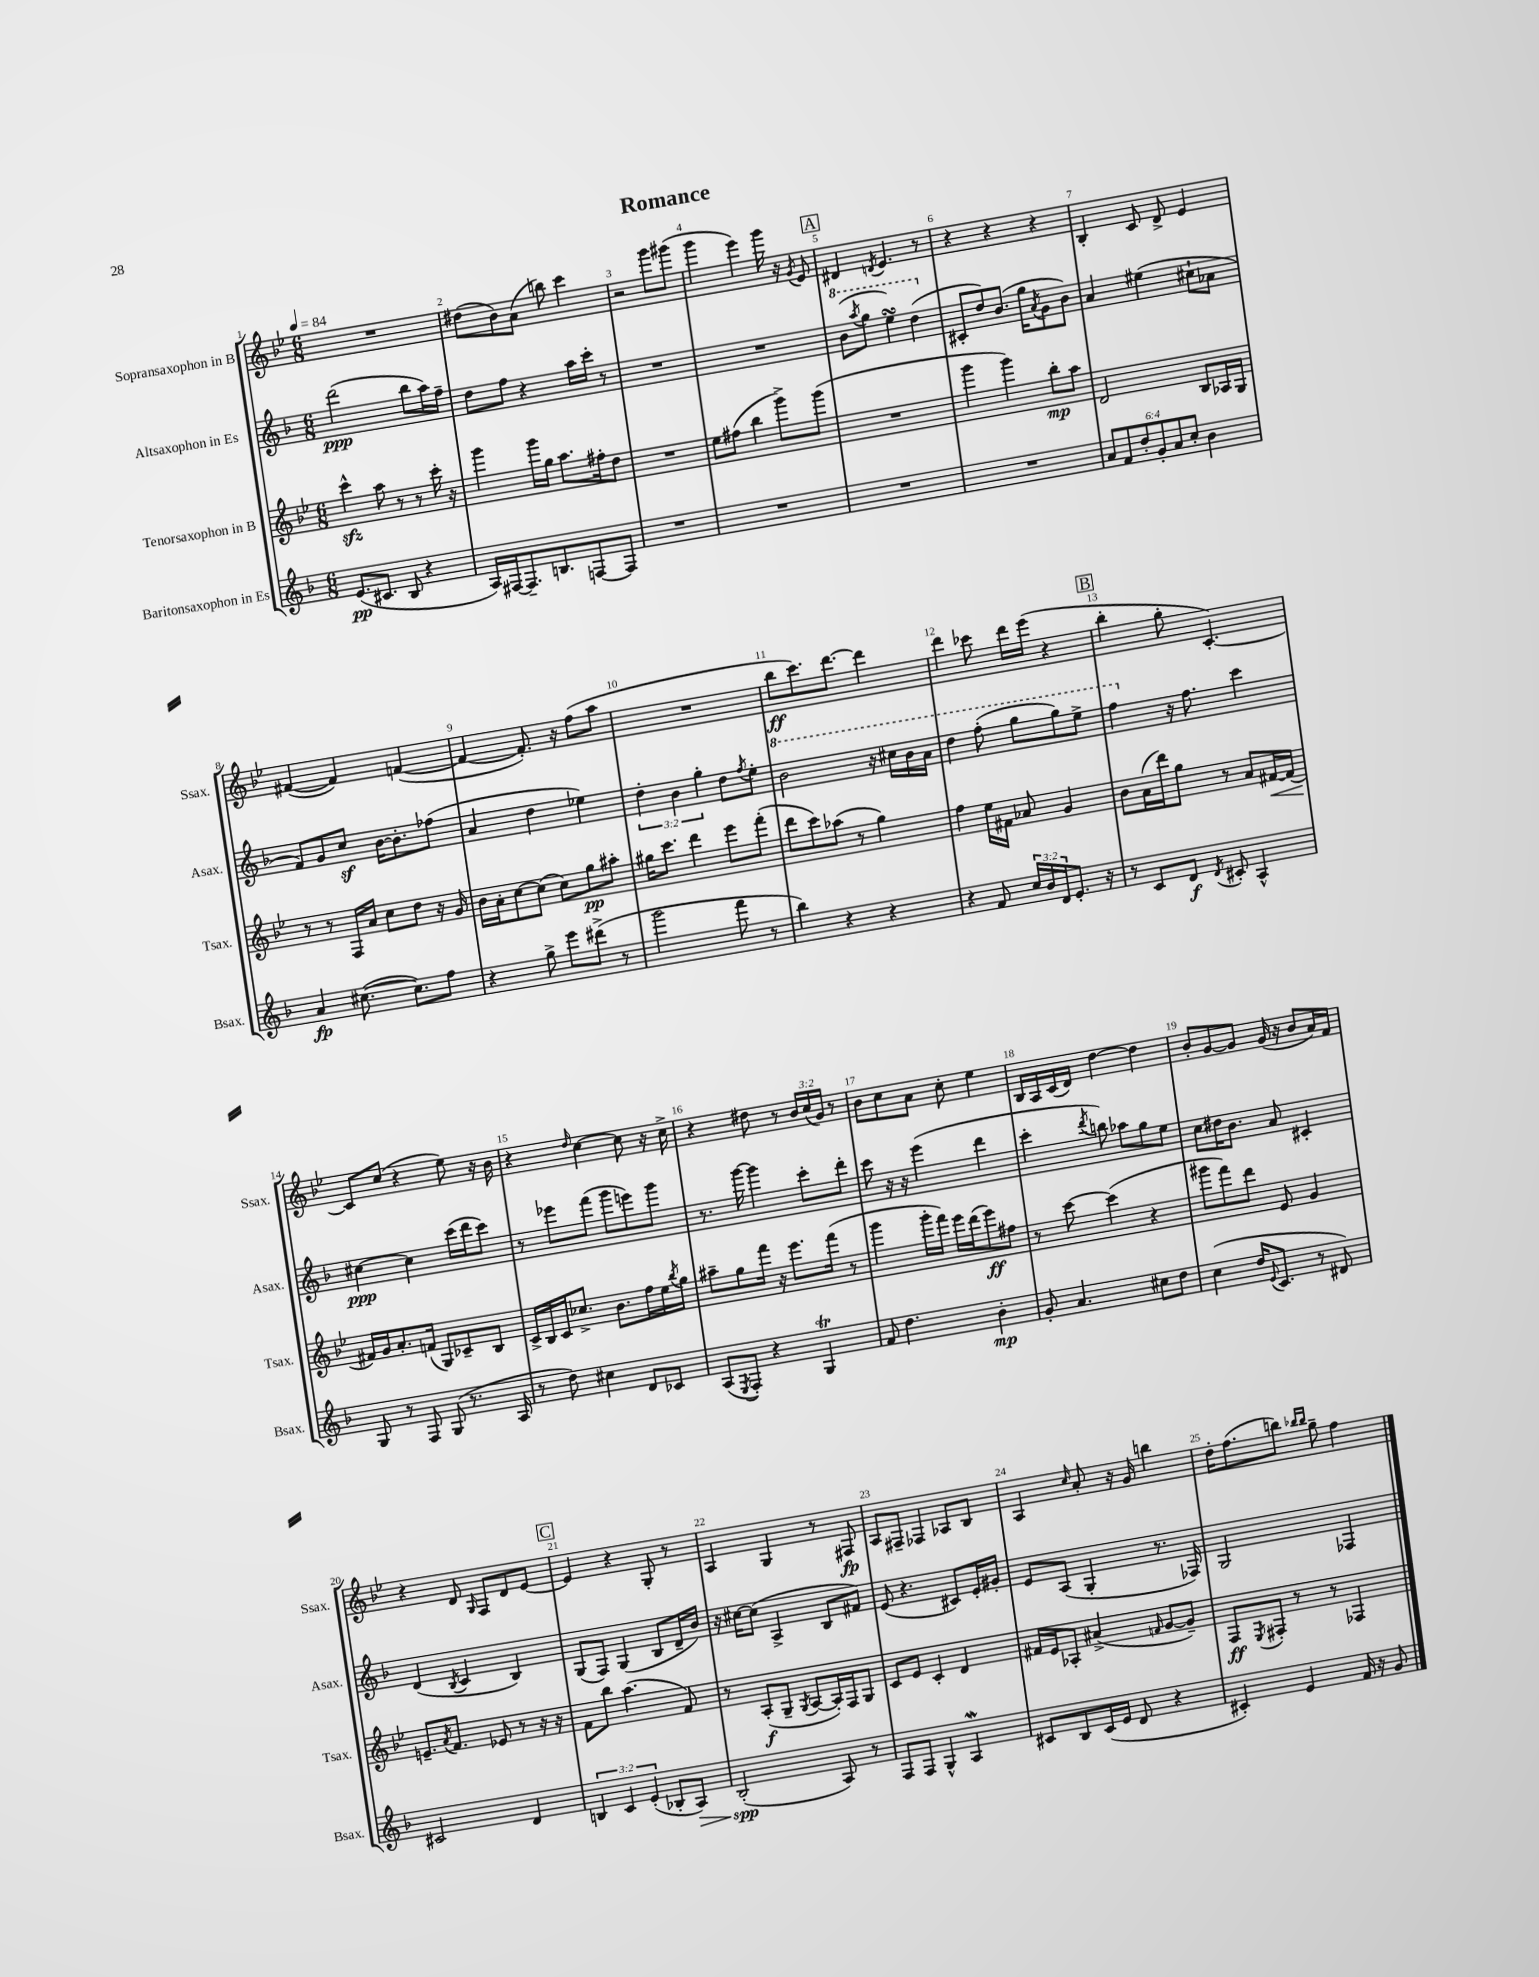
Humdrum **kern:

**kern	**dynam	**kern	**dynam	**kern	**dynam	**kern	**dynam
*part4	*part4	*part3	*part3	*part2	*part2	*part1	*part1
*staff4	*staff4	*staff3	*staff3	*staff2	*staff2	*staff1	*staff1
*I"Baritonsaxophon in Es	*	*I"Tenorsaxophon in B	*	*I"Altsaxophon in Es	*	*I"Sopransaxophon in B	*
*I'Bsax.	*	*I'Tsax.	*	*I'Asax.	*	*I'Ssax.	*
*clefG2	*	*clefG2	*	*clefG2	*	*clefG2	*
*k[b-]	*	*k[b-e-]	*	*k[b-]	*	*k[b-e-]	*
*M6/8	*	*M6/8	*	*M6/8	*	*M6/8	*
*MM84	*	*MM84	*	*MM84	*	*MM84	*
=1	=1	=1	=1	=1	=1	=1	=1
(8.e/L	pp	4ccczz^^\	.	(2ddd\	ppp	2.r	.
8.c#X/J	.	.	.	.	.	.	.
.	.	8aa\	.	.	.	.	.
8B-/	.	8r	.	.	.	.	.
4r	.	8r	.	8bb-\L	.	.	.
.	.	16ccc'\	.	16aa\L)	.	.	.
.	.	16r	.	16ff~\JJ	.	.	.
=2	=2	=2	=2	=2	=2	=2	=2
16A/LL)	.	4ggg\	.	8dd\L	.	(8dd#X\L	.
[16F#X/J	.	.	.	.	.	.	.
8.F#~/]	.	.	.	8ff\J	.	8b-\)	.
.	.	16ggg\LL	.	4r	.	(8a\J	.
8.Bn/	.	16gg\JJ	.	.	.	.	.
.	.	8.aa\L	.	.	.	8bbn\)	.
[8Fn/	.	.	.	16aa\LL	.	4ccc\	.
.	.	16ff#X'\k	.	16ccc'\JJ	.	.	.
8F/J]	.	8dd\J	.	8r	.	.	.
=3	=3	=3	=3	=3	=3	=3	=3
2.r	.	2.r	.	2.r	.	2r	.
.	.	.	.	.	.	8ggg\L	.
.	.	.	.	.	.	(8ggg#X\J	.
=4	=4	=4	=4	=4	=4	=4	=4
2.r	.	8ee-\L	.	2.r	.	4ggg\	.
.	.	(8ff#X\J	.	.	.	.	.
.	.	4bb-\	.	.	.	4eee-\)	.
.	.	8ggg^\L)	.	.	.	16ggg\	.
.	.	.	.	.	.	16r	.
.	.	.	.	.	.	8qg/	.
.	.	(8ggg\J	.	.	.	8e-/	.
!!LO:REH:place=s1:t=A
=5	=5	=5	=5	=5	=5	=5	=5
*	*	*	*	*8va	*	*	*
2.r	.	2.r	.	(8bb-\L	.	4d#X/	.
.	.	.	.	8qaaa/	.	.	.
.	.	.	.	8ggg\J	.	.	.
.	.	.	.	.	.	8qdn/	.
.	.	.	.	4eeesSsS\)	.	4.e-/	.
.	.	.	.	(4ddd\	.	.	.
.	.	.	.	.	.	8r	.
=6	=6	=6	=6	=6	=6	=6	=6
*	*	*	*	*X8va	*	*	*
2.r	.	4ggg\	.	8c#X'/L	.	4r	.
.	.	.	.	8dd/)	.	.	.
.	.	4ggg\)	.	(8.b-/J	.	4r	.
.	.	.	.	16gg\KL	.	.	.
.	.	.	.	8qa/	.	.	.
.	.	8bb-'\L	mp	8g\	.	4r	.
.	.	8aa\J	.	8b-\J)	.	.	.
=7	=7	=7	=7	=7	=7	=7	=7
12a/L	.	2d/	.	4a/	.	4B-'/	.
12f/	.	.	.	.	.	.	.
12dd'/	.	.	.	.	.	.	.
12g'/	.	.	.	(4ee#X\	.	8c/	.
12a/	.	.	.	.	.	.	.
.	.	.	.	.	.	8d^/	.
12cc'/J	.	.	.	.	.	.	.
4b-\	.	8B-/L	.	8cc#X`\L	.	4e-/	.
.	.	16A-X/L	.	8a-X\J	.	.	.
.	.	16G/JJ	.	.	.	.	.
!!LO:LB:g=z
=8	=8	=8	=8	=8	=8	=8	=8
4a/	fp	8r	.	8f/L)	.	([4f#X/	.
.	.	8r	.	8g/	.	.	.
([8.cc#X\	.	16F/LL	.	8ccz/J	.	4f#/])	.
.	.	16a/JJ	.	.	.	.	.
.	.	8cc\L	.	[16b-\KL	.	.	.
8.cc#\L])	.	.	.	8.b-'\]	.	.	.
.	.	8dd\J	.	.	.	([4fn/	.
8ff\J	.	16r	.	(8ff-X\J	.	.	.
.	.	16g/	.	.	.	.	.
=9	=9	=9	=9	=9	=9	=9	=9
4r	.	16b-\LL	.	4a/	.	4f/_	.
.	.	16a'\J	.	.	.	.	.
.	.	[8cc\	.	.	.	.	.
8gg^\	.	(8cc\J]	.	4dd\	.	8.f'/])	.
8eee\L	.	8cc\L)	.	.	.	.	.
.	.	.	.	.	.	16r	.
(8ddd#X^\J	.	8gg\	pp	4ee-X\)	.	(8ff\L	.
8r	.	8aa#X'\J	.	.	.	8aa\J	.
=10	=10	=10	=10	=10	=10	=10	=10
2ggg\	.	16gg#X\KL	.	6dd'\	.	2.r	.
.	.	8.ccc\J	.	.	.	.	.
.	.	.	.	6b-\	.	.	.
.	.	4ddd\	.	.	.	.	.
.	.	.	.	6gg'\	.	.	.
8fff\	.	8eee-\L	.	8dd\L	.	.	.
.	.	.	.	8qff/	.	.	.
8r	.	(8fff'\J	.	8ee'\J	.	.	.
=11	=11	=11	=11	=11	=11	=11	=11
*	*	*	*	*8va	*	*	*
4bb-\)	.	8ddd\L	.	2bb-\	.	8bb-\L	ff
.	.	8ccc\)	.	.	.	8.ccc\)	.
4r	.	(8aa-X\J	.	.	.	.	.
.	.	.	.	.	.	[8.ddd\J	.
.	.	8r	.	.	.	.	.
4r	.	4gg\)	.	16r	.	4ddd\]	.
.	.	.	.	16ccc#X\LL	.	.	.
.	.	.	.	16bb-\	.	.	.
.	.	.	.	16aa\JJ	.	.	.
=12	=12	=12	=12	=12	=12	=12	=12
4r	.	4ff\	.	4ddd\	.	4ddd\	.
8f/	.	16ee-\LL	.	(8fff'\	.	8ccc-X\	.
.	.	16f#X\JJ	.	.	.	.	.
24cc/LL	.	8a-X/	.	8ggg\L	.	16ddd\LL	.
24b-/	.	.	.	.	.	.	.
.	.	.	.	.	.	(16eee-\JJ	.
24d/J	.	.	.	.	.	.	.
8.e'/J	.	4g/	.	8ggg\)	.	4r	.
.	.	.	.	8eee^\J	.	.	.
16r	.	.	.	.	.	.	.
!!LO:REH:place=s1:t=B
=13	=13	=13	=13	=13	=13	=13	=13
8r	.	8b-\L	.	4fff\	.	4bb-'\	.
8c/L	.	(16a\L	.	.	.	.	.
.	.	16ddd\J)	.	.	.	.	.
*	*	*	*	*X8va	*	*	*
8d/J	f	8gg\J	.	16r	.	8gg'\	.
.	.	.	.	8.ff\	.	.	.
8qd/	.	.	.	.	.	.	.
8c#X'/	.	8r	.	.	.	[4.c'/)	.
4A^^/	.	8a/L	.	4ccc\	.	.	.
!	!	!	!LO:HP:b	!	!	!	!
.	.	[16f#X/L	<	.	.	.	.
.	.	(16f#/JJ]	.	.	.	.	.
!!LO:LB:g=z
=14	=14	=14	=14	=14	=14	=14	=14
8G/	.	16f#X/LL)	.	[4cc#X\	ppp	8c/L]	.
.	.	16g/J	[	.	.	.	.
8r	.	8.a'/	.	.	.	(8cc/J	.
8F/	.	.	.	4cc#\]	.	4r	.
.	.	(16fn/Jk	.	.	.	.	.
(8G/	.	8G/L)	.	.	.	.	.
8.r	.	8c-X~/	.	(16ccc\LL	.	8ee-\)	.
.	.	.	.	16ddd\J	.	.	.
.	.	8B-/J	.	8ccc\J)	.	16r	.
16A/	.	.	.	.	.	16b-\	.
=15	=15	=15	=15	=15	=15	=15	=15
8r	.	16c^/LL	.	8r	.	4r	.
.	.	16B-/	.	.	.	.	.
8dd\)	.	16c/J	.	8eee-X\L	.	.	.
.	.	8.cc-X^/J	.	.	.	.	.
.	.	.	.	.	.	16qqdd/	.
4cc#X\	.	.	.	(8fff\J	.	[4cc\	.
.	.	8.b-\L	.	8ggg\L	.	.	.
8d/L	.	.	.	8eeen\)	.	8cc\]	.
.	.	16ff\L	.	.	.	.	.
8c-X/J	.	16ee-\	.	8ggg\J	.	16r	.
.	.	8qbb-/	.	.	.	.	.
.	.	16gg\JJ	.	.	.	16cc^\	.
=16	=16	=16	=16	=16	=16	=16	=16
(8A/L	.	8aa#X~\L	.	8.r	.	4r	.
8qE/	.	.	.	.	.	.	.
8F'/J)	.	8gg\	.	.	.	.	.
.	.	.	.	[16ggg\	.	.	.
4r	.	16fff\Jk	.	4ggg\]	.	8dd#X\	.
.	.	16r	.	.	.	.	.
.	.	8.eee-\L	.	.	.	8r	.
4GT/	.	.	.	8ccc'\L	.	24b-/LL	.
.	.	.	.	.	.	(24cc/	.
.	.	(16fff\Jk	.	.	.	.	.
.	.	.	.	.	.	24g/JJ)	.
.	.	8r	.	8ddd'\J	.	8r	.
=17	=17	=17	=17	=17	=17	=17	=17
8f/	.	4ggg\	.	8ccc\	.	8b-\L	.
4.dd\	.	.	.	16r	.	8cc\	.
.	.	.	.	16r	.	.	.
.	.	16ggg'\LL	.	(4eee\	.	8a\J	.
.	.	16fff\JJ)	.	.	.	.	.
.	.	16eee-\LL	.	.	.	8cc'\	.
.	.	(16ddd\J	.	.	.	.	.
4b-'\	mp	8eee-\)	ff	4ddd\	.	4ee-\	.
.	.	8ff#X\J	.	.	.	.	.
=18	=18	=18	=18	=18	=18	=18	=18
8g'/	.	8r	.	4ccc'\	.	16B-/LL	.
.	.	.	.	.	.	16A/	.
4.a/	.	[8ccc\	.	.	.	(16c/	.
.	.	.	.	.	.	16d/JJ)	.
.	.	.	.	8qddd/	.	.	.
.	.	(4ccc\]	.	8bbn\)	.	[4dd\	.
.	.	.	.	8aa-X\L	.	.	.
8cc#X\L	.	4r	.	8gg\	.	4dd\]	.
8dd\J	.	.	.	8ee\J	.	.	.
=19	=19	=19	=19	=19	=19	=19	=19
(4cc\	.	8ggg#X\L	.	8cc\L	.	8b-'/L	.
.	.	8fff\)	.	16dd#X\K	.	[8g/	.
.	.	.	.	8.b-\J	.	.	.
16dd/KL	.	8ddd\J	.	.	.	8g/J]	.
8qqe/	.	.	.	.	.	.	.
8.c/J	.	.	.	.	.	.	.
.	.	8e-/	.	8a/	.	(16g/	.
.	.	.	.	.	.	16r	.
8r	.	4g/	.	4c#X'/	.	8b-/L	.
8d#X/)	.	.	.	.	.	16a/L)	.
.	.	.	.	.	.	16f/JJ	.
!!LO:LB:g=z
=20	=20	=20	=20	=20	=20	=20	=20
2c#X/	.	8.en~/L	.	(4d/	.	4r	.
.	.	8qa/	.	.	.	.	.
.	.	8.f/J	.	.	.	.	.
.	.	.	.	8qB-/	.	.	.
.	.	.	.	4c/	.	8d/	.
.	.	.	.	.	.	16qqG/	.
.	.	8e-X/	.	.	.	8F/L	.
4d/	.	8r	.	4B-/)	.	8d/	.
.	.	16r	.	.	.	[8e-/J	.
.	.	16r	.	.	.	.	.
!!LO:REH:place=s1:t=C
=21	=21	=21	=21	=21	=21	=21	=21
6Bn/	.	8f\L	.	(8G/L	.	4e-/]	.
.	.	8bb-\J	.	8F/J)	.	.	.
6c/	.	.	.	.	.	.	.
.	.	(4.aa\	.	(4G/	.	4r	.
(6e'/	.	.	.	.	.	.	.
8B-X'/L	.	.	.	8B-/L	.	8G'/	.
!	!LO:HP:b	!	!	!	!	!	!
8A/J)	>	8f/)	.	16d~/L	.	8r	.
.	.	.	.	16b-/JJ)	.	.	.
=22	=22	=22	=22	=22	=22	=22	=22
(2B-'/	spp	8r	.	16r	.	4A/	.
.	.	.	.	[16cc#X\KL	.	.	.
.	.	(8A'/L	f	(8cc#\J]	.	.	.
.	.	8G~/J	.	4A^/	.	4G/	.
.	.	8qG/	.	.	.	.	.
.	.	[8A/L	.	.	.	.	.
8A/)	]	16A'/L])	.	8B-/L	.	8r	.
.	.	16F/J	.	.	.	.	.
8r	.	8G/J	.	8f#X/J)	.	8F#X/	fp
=23	=23	=23	=23	=23	=23	=23	=23
8F/L	.	8c/L	.	(8e/	.	8A/L	.
8F/J	.	8e-/J	.	4.r	.	8F#X~/J	.
4G^^/	.	4c'/	.	.	.	4F-X/	.
4AW/	.	4d/	.	8c#X/L)	.	8A-X/L	.
.	.	.	.	16e'/L	.	8B-/J	.
.	.	.	.	16g#X'/JJ	.	.	.
=24	=24	=24	=24	=24	=24	=24	=24
8c#X/L	.	16f#X/LL	.	8e/L	.	4A/	.
.	.	16e-/J	.	.	.	.	.
8B-/	.	8A-X'/J	.	(8A/J	.	.	.
.	.	.	.	.	.	16qqcc/	.
(16c#/L	.	(4a#X^/	.	4G'/	.	8a'/	.
16e/JJ	.	.	.	.	.	.	.
8d/	.	.	.	.	.	16r	.
.	.	.	.	.	.	16g/	.
.	.	16qqfn/	.	.	.	.	.
4r	.	[8g/L	.	8.r	.	4bbn\	.
.	.	8g~/J])	.	.	.	.	.
.	.	.	.	16F-X/)	.	.	.
=25	=25	=25	=25	=25	=25	=25	=25
4c#X'/)	.	8F/L	ff	2G/	.	16dd'\KL	.
.	.	.	.	.	.	(8.ff\	.
.	.	8qE-/	.	.	.	.	.
.	.	8F#X'/J	.	.	.	.	.
4e/	.	8r	.	.	.	8bbn\J)	.
.	.	.	.	.	.	16qqbb-X/LL	.
.	.	.	.	.	.	16qqbb-/JJ	.
.	.	8r	.	.	.	8gg~\	.
16f/	.	4F-X/	.	4F-X/	.	4ff\	.
16r	.	.	.	.	.	.	.
8g/	.	.	.	.	.	.	.
==	==	==	==	==	==	==	==
*-	*-	*-	*-	*-	*-	*-	*-
